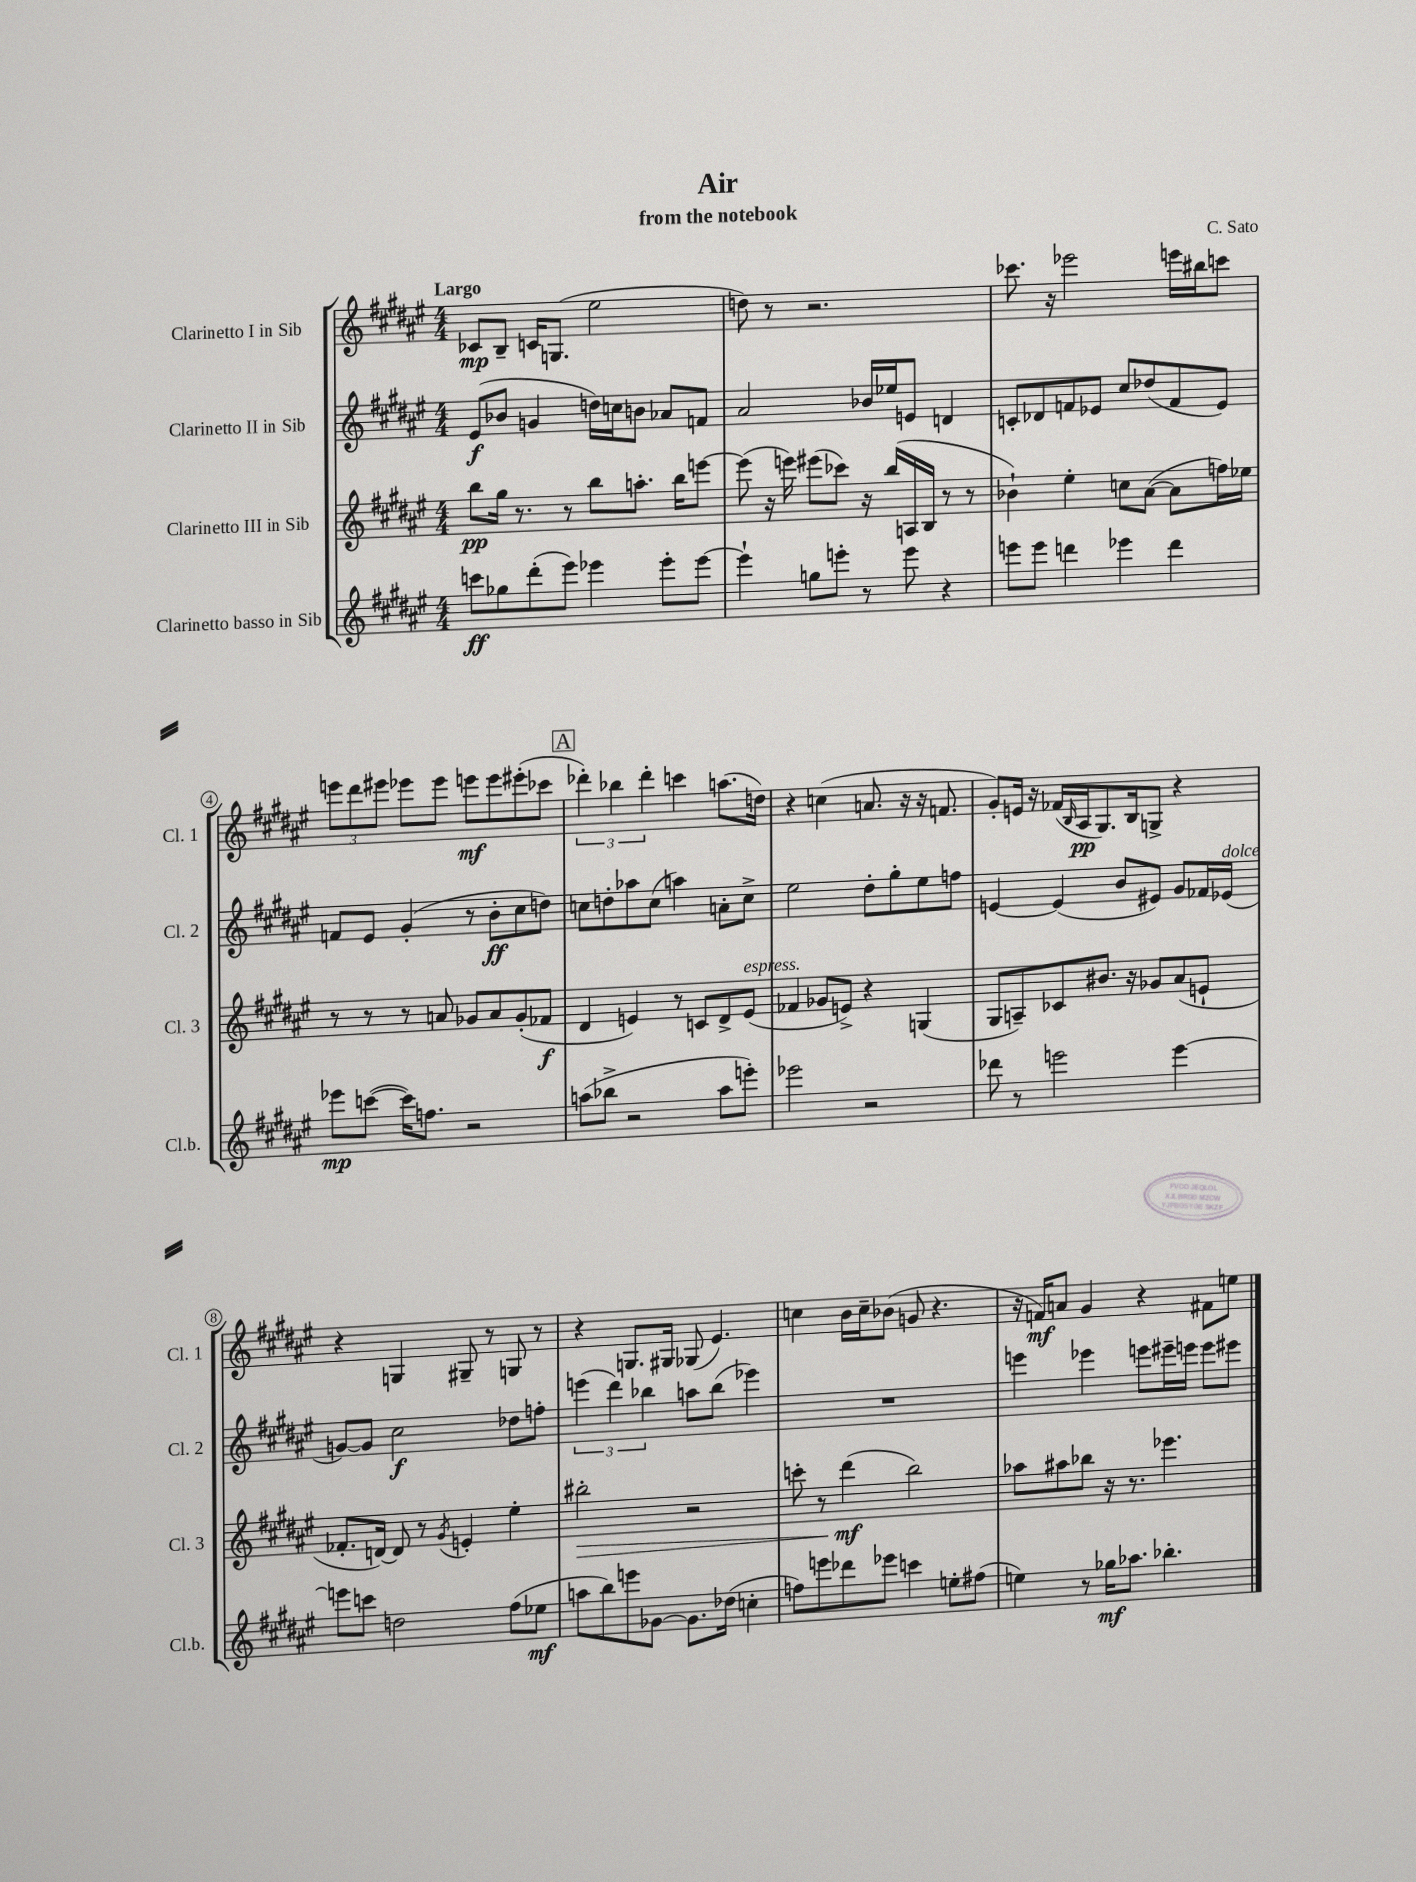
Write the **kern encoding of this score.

**kern	**kern	**kern	**kern
*staff4	*staff3	*staff2	*staff1
*clefG2	*clefG2	*clefG2	*clefG2
*k[f#c#g#d#a#e#]	*k[f#c#g#d#a#e#]	*k[f#c#g#d#a#e#]	*k[f#c#g#d#a#e#]
*M4/4	*M4/4	*M4/4	*M4/4
8ccc	8bb	(8e#	8c-
8gg-	16gg#	8b-	8B~
.	8.r	.	.
(8ddd#'	.	4g	16c
.	.	.	(8.G
8eee#)	8r	.	.
4eee-	8bb	16dd)	2ee#
.	.	16cc	.
.	8.aa'	8b	.
8eee-'	.	8a-	.
.	16bb	.	.
[8eee-	[8eee	8f	.
=	=	=	=
4eee-`]	(8eee]	2a#	8dd)
.	16r	.	8r
.	16eee)	.	.
8gg	(8eee#	.	2.r
8eee'	8ccc-)	.	.
8r	16r	16b-	.
.	(16bb	16ee-	.
8eee	16A	8e	.
.	16B	.	.
4r	8r	4d	.
.	8r	.	.
=	=	=	=
8eee	4b-`)	8c'	8.ccc-
8eee	.	8d-	.
.	.	.	16r
4ddd	4ee#'	8f	2eee-
.	.	8e-	.
4eee-	8cc	8cc#	.
.	([8a#	(8dd-	.
4ddd	8a#]	8f	16eee
.	.	.	16bb#
.	16ff)	8e-)	8ccc
.	16ee-	.	.
=	=	=	=
8eee-	8r	8f	12eee
.	.	.	12ddd#
([8ccc	8r	8e#	.
.	.	.	12eee#
16ccc])	8r	(4g#'	8eee-
8.ff	.	.	.
.	8a	.	8eee-
2r	8g-	8r	8eee
.	8a	8b'	8eee
.	(8g-'	8cc#	(8eee#'
.	8f-	8dd)	8ccc-
=	=	=	=
(8aa	4d#	8cc	6ddd-')
8bb-^	.	8dd'	.
.	.	.	6bb-
2r	4e)	8aa-	.
.	.	.	6ddd-'
.	.	(8cc	.
.	8r	4aa)	4ccc
.	8c	.	.
8aa	8d#^	8a'	(8.aa
8eee')	(8e	8cc^	.
.	.	.	16dd)
=	=	=	=
2eee-	4f-	2ee#	4r
.	8g-	.	(4cc
.	8e^)	.	.
2r	4r	8dd#'	8.a
.	.	8gg#'	.
.	.	.	16r
.	(4G	8ee#	16r
.	.	.	8.f
.	.	8ff	.
=	=	=	=
8ddd-	8G#	[4e	8g#')
8r	8A~)	.	16e
.	.	.	16r
2eee	8c-	(4e]	(16f-
.	.	.	16qqB
.	.	.	16A#
.	8.b#	.	8.G#)
.	.	8b	.
.	16r	.	16B
.	8g-	8e#)	8G^
[4eee	(8a#	8g#	4r
.	8e`	16f-	.
.	.	(16e-	.
=	=	=	=
8eee]	8.f-'	[8g)	4r
8ccc	.	8g]	.
.	[16d)	.	.
2dd	8d]	2cc#	4G
.	8r	.	.
.	8qg#	.	.
.	4e'	.	8G#~
.	.	.	8r
(8ff#	4ee#'	8dd-	8G
8ee-	.	8ff'	8r
=	=	=	=
8aa	2bb#'	(6eee	4r
8bb)	.	.	.
.	.	6ddd#)	.
8eee	.	.	8.G
.	.	6bb-	.
[8g-	.	.	.
.	.	.	16G#
8.g-]	2r	8aa	(8G-
.	.	(8bb-	4.e#)
(16dd-	.	.	.
4cc'	.	4eee-)	.
=	=	=	=
8ff)	8ccc'	1r	4cc
8eee	8r	.	.
8ddd-	(4ddd#	.	16b
.	.	.	16cc~
8eee-	.	.	(8b-
4ccc	2bb)	.	8g
.	.	.	4.r
8ee'	.	.	.
(8ff#	.	.	.
=	=	=	=
4ee)	8aa-	4eee	16r
.	.	.	16f)
.	8aa#	.	8a
8r	8bb-	4eee-	4g#
16gg-	16r	.	.
8.aa-	8.r	.	.
.	.	8eee	4r
4.bb-'	4.eee-	16eee#~	.
.	.	16eee	.
.	.	8eee	8f#
.	.	8eee#	8ee
==	==	==	==
*-	*-	*-	*-
